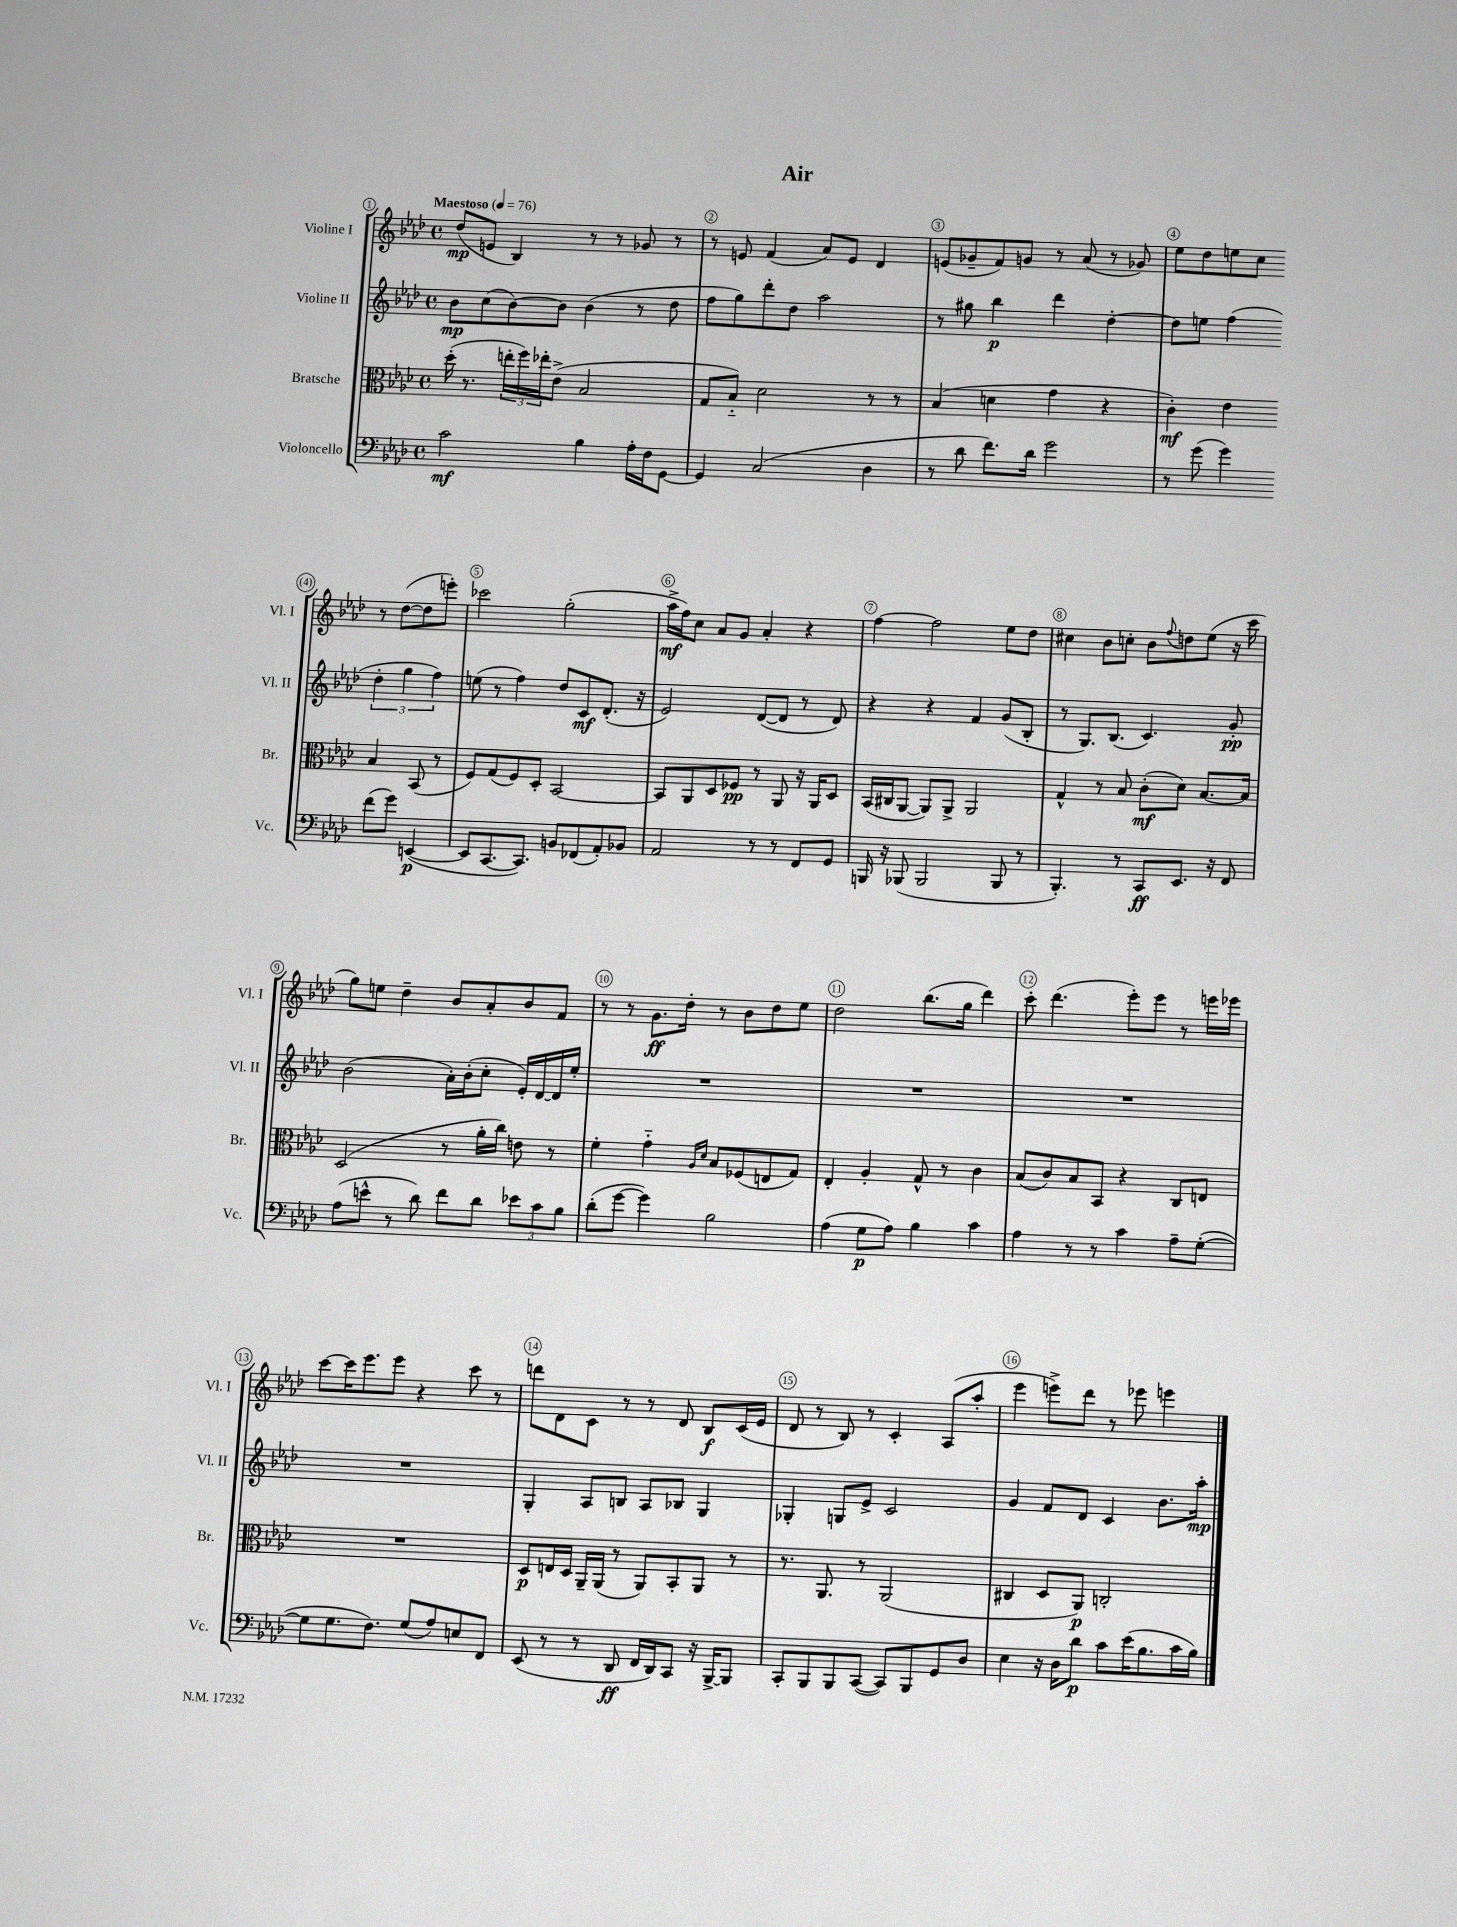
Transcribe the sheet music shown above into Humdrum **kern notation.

**kern	**kern	**kern	**kern
*staff4	*staff3	*staff2	*staff1
*clefF4	*clefC3	*clefG2	*clefG2
*k[b-e-a-d-]	*k[b-e-a-d-]	*k[b-e-a-d-]	*k[b-e-a-d-]
*M4/4	*M4/4	*M4/4	*M4/4
*met(c)	*met(c)	*met(c)	*met(c)
*MM76	*MM76	*MM76	*MM76
2c	(16dd-'	8b-	(8dd-
.	8.r	.	.
.	.	(8cc	8e
.	24ee'	[8b-)	4B-)
.	24ff)	.	.
.	24ee-'	.	.
.	(8e-^	8b-]	.
4B-	2B-	(4b-	8r
.	.	.	8r
16A-'	.	8r	8g-
16F	.	.	.
[8GG	.	8dd-	8r
=	=	=	=
4GG]	8G	8ff	8r
.	8B-'~)	8gg)	8e
(2C	2d-	8ddd-'	(4f
.	.	8dd-	.
.	.	2aa-	8a-)
.	.	.	8e
4D-	8r	.	4d-
.	8r	.	.
=	=	=	=
8r	(4B-	8r	(8e
8d-	.	8gg#	8g-~
8.f)	4d	4bb-	8f)
.	.	.	8g
16d-	.	.	.
2g	4g	4ddd-	8r
.	.	.	(8a-
.	4r	[4dd-'	8r
.	.	.	8g-)
=	=	=	=
8r	4c')	8dd-]	8ee-
(8g	.	8ee	8dd-
4g)	4e-	(4ff	8ee
.	.	.	8cc
(8f	4B-	6dd-'	8r
8g)	.	.	([8dd-
.	.	6gg	.
([4EE	(8BB-	.	8dd-]
.	.	6ff)	.
.	8r	.	8eee')
=	=	=	=
8EE]	8F)	(8ee	2ccc-
[8.CC	(8G	8r	.
.	8F)	4ff)	.
8.CC])	.	.	.
.	8D-'	.	.
8BB	[2BB-	8dd-	(2gg'
(8FF-	.	8c	.
8AA-')	.	(8.d-'	.
8BB-	.	.	.
.	.	16r	.
=	=	=	=
2AA-	8BB-]	2e-)	16aa-^
.	.	.	16ff)
.	8AA-	.	8cc
.	8D-	.	8a-
.	8F-	.	8g
8r	8r	([8d-	4a-'
8r	8AA-	8d-]	.
8FF	16r	8r	4r
.	16AA-	.	.
8GG	8D-	8d-)	.
=	=	=	=
16BBB	(16BB-	4r	[4ff
16r	16C#	.	.
(8BBB-	[8AA-	.	.
2BBB-	8AA-])	4r	2ff]
.	8AA-^	.	.
.	2AA-	4f	.
8BBB-	.	(8g	8ee-
8r	.	8B-'	8dd-
=	=	=	=
4.BBB-')	4G^^	8r	4cc#
.	.	8.G)	.
.	8r	.	8b-
.	.	(8.B-	.
8r	8B-	.	8cc'
8CC	(8c'	4.c)	8b-
.	.	.	8qqff
8.EE-	8d-)	.	8dd
.	[8.B-	.	(8ee-
16r	.	.	.
8FF	.	8g'	16r
.	16B-]	.	16ccc
=	=	=	=
(8A-	(2D-	(2b-	8gg)
8e^^	.	.	8ee
8r	.	.	4dd-~
8d-)	.	.	.
8f	8r	16a-')	8b-
.	.	(16b-'	.
8d-	16a-'	8cc'	8a-'
.	16cc)	.	.
12e-	8e	16e-')	8b-
.	.	[16d-	.
12c	.	.	.
.	8r	16d-]	8f
12B-	.	.	.
.	.	16ee-'	.
=	=	=	=
(8d-'	4f'	1r	8r
[8g	.	.	8r
4g])	4g'~	.	8.g
.	.	.	16dd-'
.	16qqA-	.	.
.	16qqd-	.	.
2B-	8B-	.	8r
.	(8F-	.	8b-
.	8E	.	8dd-
.	8G)	.	8ee-
=	=	=	=
(4A-	4E-'	1r	2dd-
8G	4A-'	.	.
8A-)	.	.	.
4B-	8G^^	.	(8.bb-
.	8r	.	.
.	.	.	16gg
4c	4c	.	4ddd-)
=	=	=	=
4A-	(8B-	1r	8ccc'
.	8c)	.	(4.ddd-
8r	8B-	.	.
8r	8BB-	.	.
4c	4r	.	8eee-')
.	.	.	8eee-
8A-~	8C	.	8r
([8G'	8E	.	16eee
.	.	.	16eee-
=	=	=	=
8G]	1r	1r	[8ccc
8.G	.	.	16ccc]
.	.	.	8.eee-
8.F)	.	.	.
.	.	.	8eee-
(8G	.	.	4r
8A-)	.	.	.
8E	.	.	8ccc
8FF	.	.	8r
=	=	=	=
(8EE-	8D-	4G'	8ddd
8r	16E	.	8d-
.	16D-	.	.
8r	16AA-~	8A-	8c
.	(16AA-	.	.
8DD-	8r	8B	8r
16FF	8AA-)	8A-	8r
16DD-)	.	.	.
8CC	8BB-'	8B-	8d-
16r	8AA-	4G	8B-
[16BBB-^	.	.	.
8BBB-]	8r	.	(16c
.	.	.	16e-
=	=	=	=
8CC'	8.r	4G-'	8d-
8BBB-	.	.	8r
.	8.AA-	.	.
8BBB-	.	8G	8B-)
([8CC	8r	8e-^	8r
8CC])	(2AA-	2c	4c'
8BBB-	.	.	.
8GG	.	.	(8A-
8D-	.	.	8aa-'
=	=	=	=
4E-	4C#	4g	4eee-
16r	8D-	8f	8eee^)
16D-	.	.	.
8d-	8AA-)	8d-	8ddd-
8c	2C'	4c	8r
(16e-	.	.	8eee-
8.B-	.	.	.
.	.	8.b-	4eee
16c	.	.	.
16B-)	.	16aa-'	.
==	==	==	==
*-	*-	*-	*-
